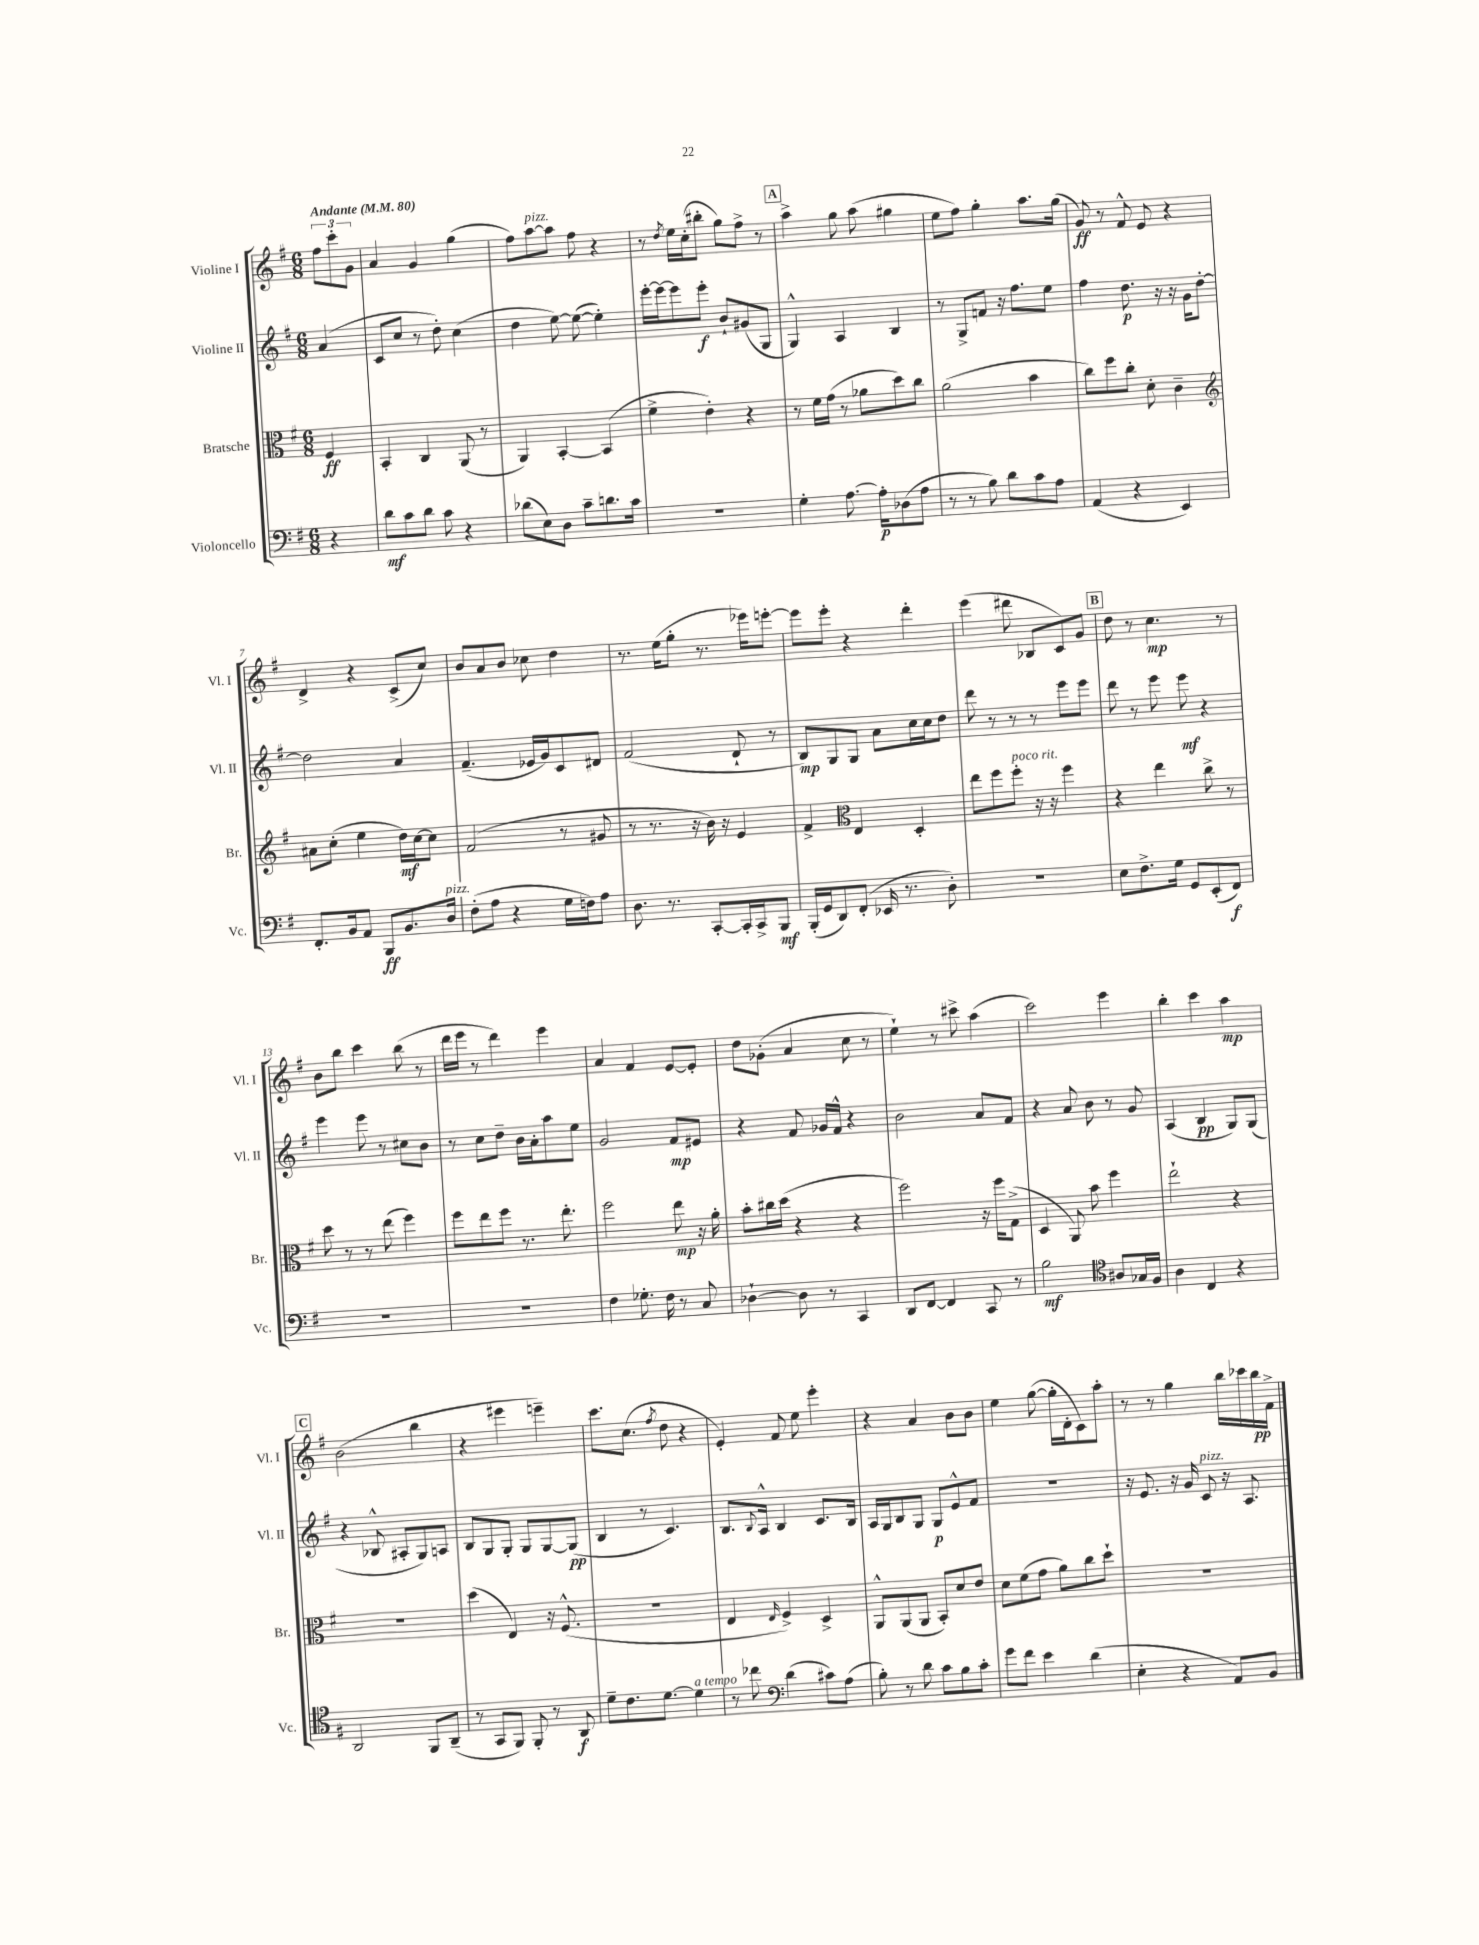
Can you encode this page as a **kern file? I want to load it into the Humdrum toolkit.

**kern	**kern	**kern	**kern
*staff4	*staff3	*staff2	*staff1
*clefF4	*clefC3	*clefG2	*clefG2
*k[f#]	*k[f#]	*k[f#]	*k[f#]
*M6/8	*M6/8	*M6/8	*M6/8
*MM80	*MM80	*MM80	*MM80
4r	4F#	(4a	12ff#
.	.	.	12ccc'
.	.	.	12g
=	=	=	=
8d	4BB'	8c	4a
8c	.	8cc	.
8d	4C	8r	4g
8c	.	8dd')	.
4r	(8AA	(4cc	(4gg
.	8r	.	.
=	=	=	=
(8d-	4AA)	4dd	8ff#)
8E)	.	.	[8aa
8D	[4BB'	[8ee)	8aa]
8c~	.	(8ee_	8ff#
8.d	(4BB]	4ee'])	4r
16c	.	.	.
=	=	=	=
2.r	4f#^	[16eee'	8r
.	.	16eee_	.
.	.	.	8qdd
.	.	8eee]	16ee
.	.	.	(16cc'
.	4e')	8eee'	8bb#'
.	.	8b`	8gg)
.	4r	(8g#	8ff#^
.	.	8G	8r
=	=	=	=
4G'	8r	4G^^)	4aa^
.	16f#	.	.
.	(16g	.	.
[8.A	8r	4A	8gg
.	8a-	.	(8aa
16A']	.	.	.
(8D-	8dd)	4B	4gg#
8A	8cc	.	.
=	=	=	=
8r	(2a	8r	8ee
8r	.	8G^	8ff#)
8B)	.	8f	4gg'
8d	.	16r	.
.	.	8.ff#	.
8c	4b	.	8.aa
8A	.	8ee	.
.	.	.	(16gg
=	=	=	=
(4AA	8cc)	4ff#	8g)
.	8ff#	.	8r
4r	8cc'	8.dd	8f#^^
.	8d'	.	8e
.	.	16r	.
4EE)	4c~	16r	4r
.	.	16g	.
.	.	[8dd'	.
=	=	=	=
*	*clefG2	*	*
8.FF#'	8a#	2dd]	4d^
.	(8cc'	.	.
16BB	.	.	.
8AA	4ee	.	4r
8BBB	.	.	.
8.BB	16dd)	4a	(8c^
.	[16cc	.	.
.	8cc]	.	8cc)
16D	.	.	.
=	=	=	=
(8F#'	(2f#	(4.f#~	8b
8A	.	.	8a
4r	.	.	8b
.	.	16e-	8cc-
.	.	16g)	.
16G	8r	8c	4dd
16F)	.	.	.
8A	8g#	8d#	.
=	=	=	=
8.D	8r	(2f#	8.r
.	8.r	.	.
8.r	.	.	(16ee
.	.	.	8gg'
.	16r	.	.
[8CC'	16b)	.	8.r
.	16r	.	.
16CC']	4e	8d`	.
16CC^	.	.	16eee-)
8BBB	.	8r	[8eee'
=	=	=	=
(16BBB'	4f#^	8B)	8eee]
16GG	.	.	.
8DD)	.	8G	8eee'
*	*clefC3	*	*
(8FF#'	4E	8G	4r
16EE-	.	8a	.
8.r	.	.	.
.	4D'	16cc	4ddd'
.	.	16cc	.
8D')	.	8dd	.
=	=	=	=
2.r	8ee	8ddd	(4eee
.	8ff#	8r	.
.	8ff#'	8r	8ddd#
.	16r	8r	8B-
.	16r	.	.
.	4ff#	8eee	8c)
.	.	8eee	8g
=	=	=	=
8E	4r	8ddd	8dd
8.F#^	.	8r	8r
.	4ee	8eee	4.cc
16G	.	.	.
8GG	.	8eee	.
(8EE'	8cc^	4r	.
8FF#)	8r	.	8r
=	=	=	=
2.r	8dd	4eee	8b
.	8r	.	8bb
.	8r	8eee	4ccc
.	(8ee	8r	.
.	4ff#)	8cc#	(8bb
.	.	8b	8r
=	=	=	=
2.r	8ff#	8r	16ddd
.	.	.	16eee
.	8ee	8cc	8r
.	8ff#	8dd~	4ddd)
.	8.r	16b	.
.	.	16a'	.
.	.	8aa	4eee
.	8.ee'	.	.
.	.	8ee	.
=	=	=	=
4F#	2ff#	2g	4a
8.G-'	.	.	4f#
16F#	.	.	.
8r	8ee	8f#	[8e
8C	16r	8e#	8e']
.	16a'	.	.
=	=	=	=
[4D-`	8b'	4r	8dd
.	16cc#	.	(8g-'
.	(16dd	.	.
8D-]	4r	8f#	4a
8r	.	16g-	.
.	.	16f#^^	.
4CC	4r	4r	8cc
.	.	.	8r
=	=	=	=
8DD	2ff#)	2b	4ee`)
[8FF#	.	.	.
4FF#]	.	.	8r
.	.	.	8ccc#^
8CC	16r	8a	(4aa
.	16ff#	.	.
8r	(8G^	8f#	.
=	=	=	=
2B	4D	4r	2ccc)
.	8AA)	8a	.
.	8b	8b	.
*clefC4	*	*	*
8A#	4ff#	8r	4eee
16G-	.	8g	.
16F#	.	.	.
=	=	=	=
4A	2ee`	(4A	4bb'
4C	.	4B	4ccc
4r	4r	8G)	4aa
.	.	(8G	.
=	=	=	=
2AA	2.r	4r	(2b
.	.	8B-^^	.
.	.	8A#'	.
8FF#	.	8G)	4bb
(8AA~	.	8A	.
=	=	=	=
8r	(4dd	8B	4r
8GG	.	8G	.
8FF#)	4E)	8G'	4eee#
8FF#'	.	8G	.
8r	16r	[8G	4eee~)
.	(8.F#^^	.	.
8AA	.	(8G]	.
=	=	=	=
8d~	2.r	4B	8.ccc
8.c	.	.	.
.	.	.	(8.cc
.	.	8r	.
[8.d	.	.	.
.	.	.	8qff#
.	.	4.c)	8dd
4d]	.	.	4r
=	=	=	=
8r	4E	8.B	4e')
8cc-	.	.	.
.	.	8qqB	.
.	.	16A^^	.
*clefF4	*	*	*
.	16qqE	.	.
(4d	4F#^)	4B	8f#
.	.	.	8ee
8c#)	4D^	8.c	4eee'
(8A	.	.	.
.	.	16B	.
=	=	=	=
8B')	8AA^^	16A	4r
.	.	16G	.
8r	(8AA	8B	.
8d	8AA	8G	4a
8c	8BB')	8G	.
8B	8d	8e^^	8b
8c'	8e	8f#	8b
=	=	=	=
8g	8d	2.r	4ee
8f#	(8f#	.	.
4e	8g	.	([8gg
.	8a)	.	16gg']
.	.	.	16d'
(4d	8cc	.	8c)
.	8dd`	.	8aa'
=	=	=	=
4E'	2.r	16r	8r
.	.	8.e	.
.	.	.	8r
4r	.	16r	4gg
.	.	16g	.
.	.	8c	.
8AA)	.	16r	16bb
.	.	8.A	16ccc-
8BB	.	.	16bb
.	.	.	16f#^
==	==	==	==
*-	*-	*-	*-
